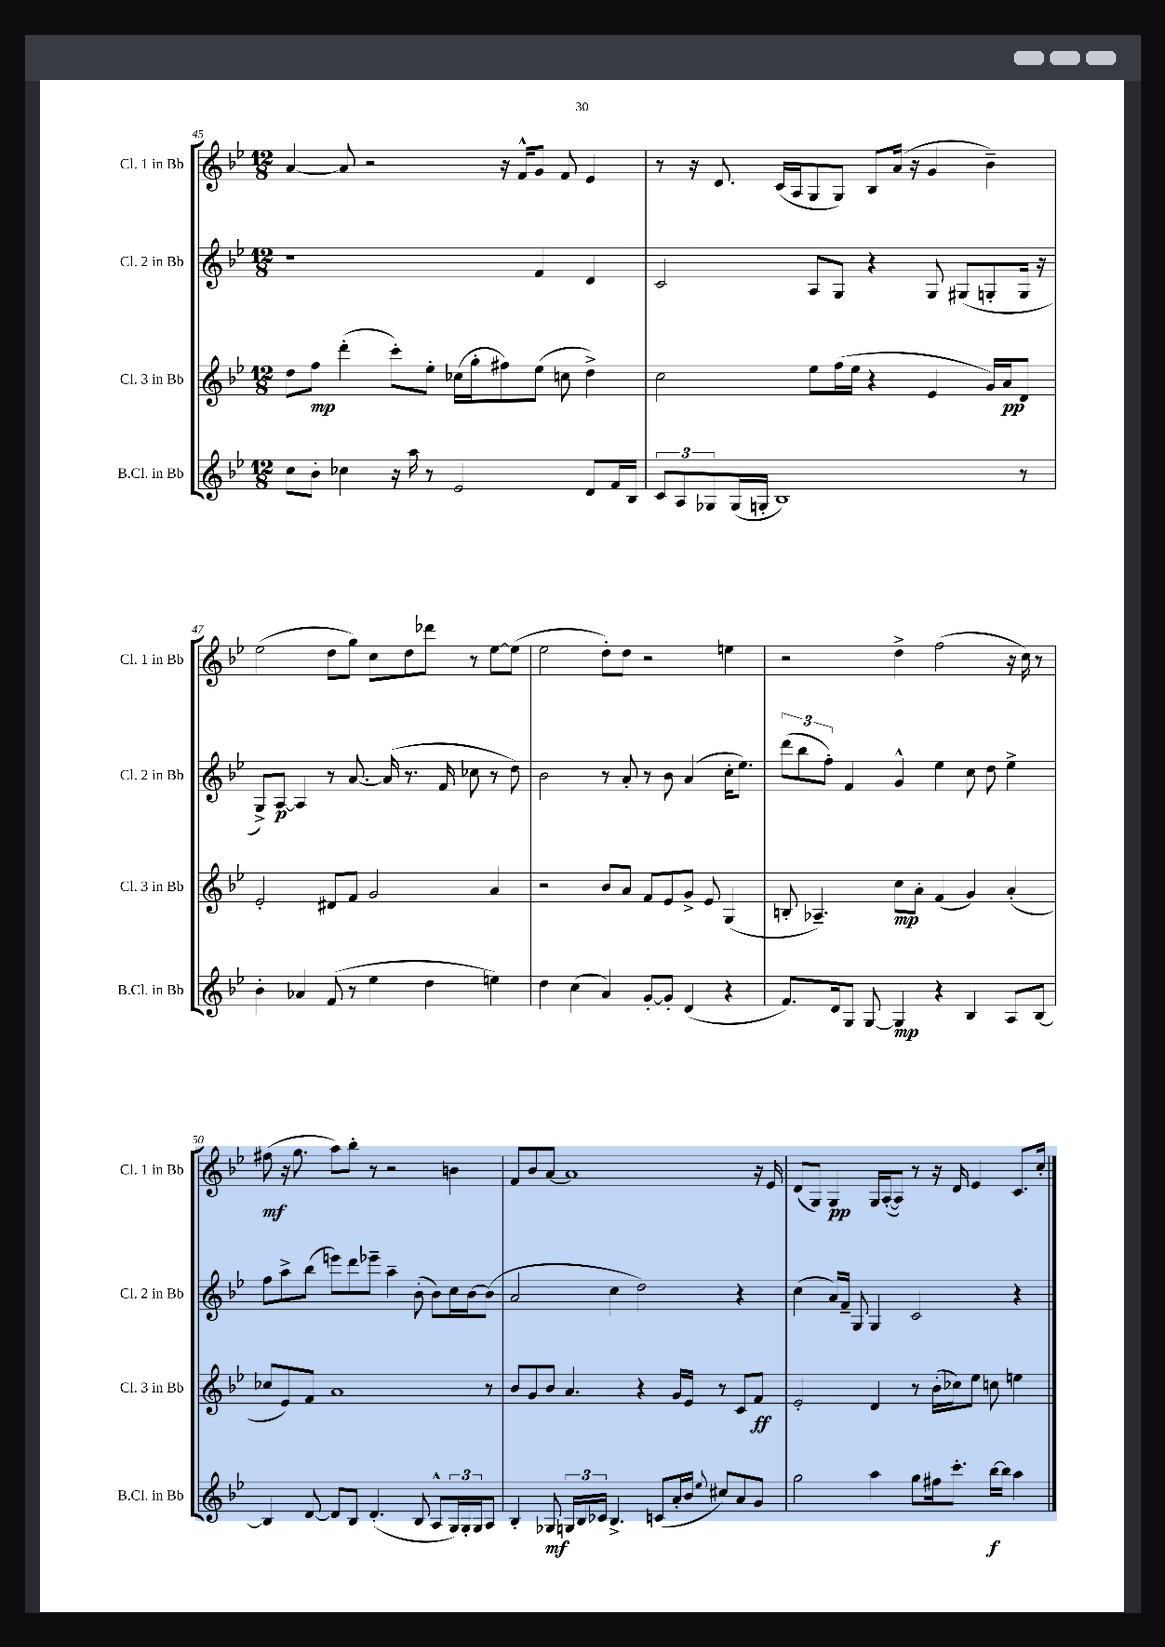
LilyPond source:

<<
\new StaffGroup <<
\new Staff = "s0" \with { instrumentName = "Cl. 1 in Bb" shortInstrumentName = "Cl. 1 in Bb" } {
    \clef treble \key bes \major \numericTimeSignature \time 12/8
    a'4~ a'8 r2 r16 f'16-^ g'8 f'8 ees'4 |
    r8 r16 d'8. c'16( a16 g8 g8) bes8 a'16( r16 g'4 bes'4--) |
    ees''2( d''8 g''8) c''8 d''8 des'''8 r8 ees''8~ ees''8( |
    ees''2 d''8-.) d''8 r2 e''4 |
    r2 d''4-> f''2( r16 c''16) r8 |
    fis''8\mf( r16 g''8. a''8) bes''8-. r8 r2 b'4 |
    f'8 bes'8 a'8~ a'1 r16 ees'16 |
    d'8( g8) g4\pp g16 a16~-.( a8) r8 r16 d'16 ees'4 c'8. c''16-. \bar "|." |
}
\new Staff = "s1" \with { instrumentName = "Cl. 2 in Bb" shortInstrumentName = "Cl. 2 in Bb" } {
    \clef treble \key bes \major \numericTimeSignature \time 12/8
    r1 f'4 d'4 |
    c'2 a8 g8 r4 g8 gis8( g8-. g16 r16 |
    g8->) a8~\p a4 r8 a'8.~ a'16( r8. f'16 ces''8 r8 d''8) |
    bes'2 r8 a'8-. r8 bes'8 a'4( c''16-. ees''8.) |
    \tuplet 3/2 { d'''8( bes''8 f''8-.) } f'4 g'4-^ ees''4 c''8 d''8 ees''4-> |
    f''8 a''8-> bes''8( e'''8) d'''8 ees'''8-- a''4-- bes'8-.( bes'8) c''16 bes'16~ bes'8( |
    a'2 c''4 d''2) r4 |
    c''4( a'16) f'16-- g8 g4 c'2 r4 \bar "|." |
}
\new Staff = "s2" \with { instrumentName = "Cl. 3 in Bb" shortInstrumentName = "Cl. 3 in Bb" } {
    \clef treble \key bes \major \numericTimeSignature \time 12/8
    d''8 f''8\mp d'''4-.( c'''8-.) ees''8-. ces''16( g''16-. fis''8) ees''8( c''8 d''4->) |
    c''2 ees''8 f''16( ees''16 r4 ees'4 g'16) a'16\pp d'8 |
    ees'2-. dis'8 f'8 g'2 a'4 |
    r2 bes'8 a'8 f'8 ees'8 g'8-> ees'8 g4( |
    b8-. aes4.--) c''8\mp a'8-. f'4( g'4) a'4-.( |
    ces''8 ees'8) f'8 a'1 r8 |
    bes'8 g'8 bes'8 a'4. r4 g'16 ees'16 r8 c'8 f'8\ff |
    ees'2-. d'4 r8 bes'16-.( ces''16) ees''8 c''8 e''4 \bar "|." |
}
\new Staff = "s3" \with { instrumentName = "B.Cl. in Bb" shortInstrumentName = "B.Cl. in Bb" } {
    \clef treble \key bes \major \numericTimeSignature \time 12/8
    c''8 bes'8-. ces''4 r16 a''16 r8 ees'2 d'8 f'16 bes16 |
    \tuplet 3/2 { c'8 a8 ges8 } ges16( g16-. bes1) r8 |
    bes'4-. aes'4 f'8( r8 ees''4 d''4 e''4) |
    d''4 c''4( a'4) g'8~-. g'8-. d'4( r4 |
    f'8.) d'16 g8 g8~ g4\mp r4 bes4 a8 bes8~ |
    bes4 d'8~ d'8 bes8 d'4.-.( bes8 a8-^ \tuplet 3/2 { g16) g16-. g16 } a8 |
    bes4-. ges8\mf \tuplet 3/2 { g16 bes16 ces'16 } bes4.-> c'8( a'16-. bes'16 \appoggiatura { ees''8 } cis''8) a'8 g'8 |
    g''2 a''4 g''8 fis''16 c'''8.-. bes''16~\f bes''16 a''4 \bar "|." |
}
>>
>>
\layout { \context { \Score currentBarNumber = #45 } }
